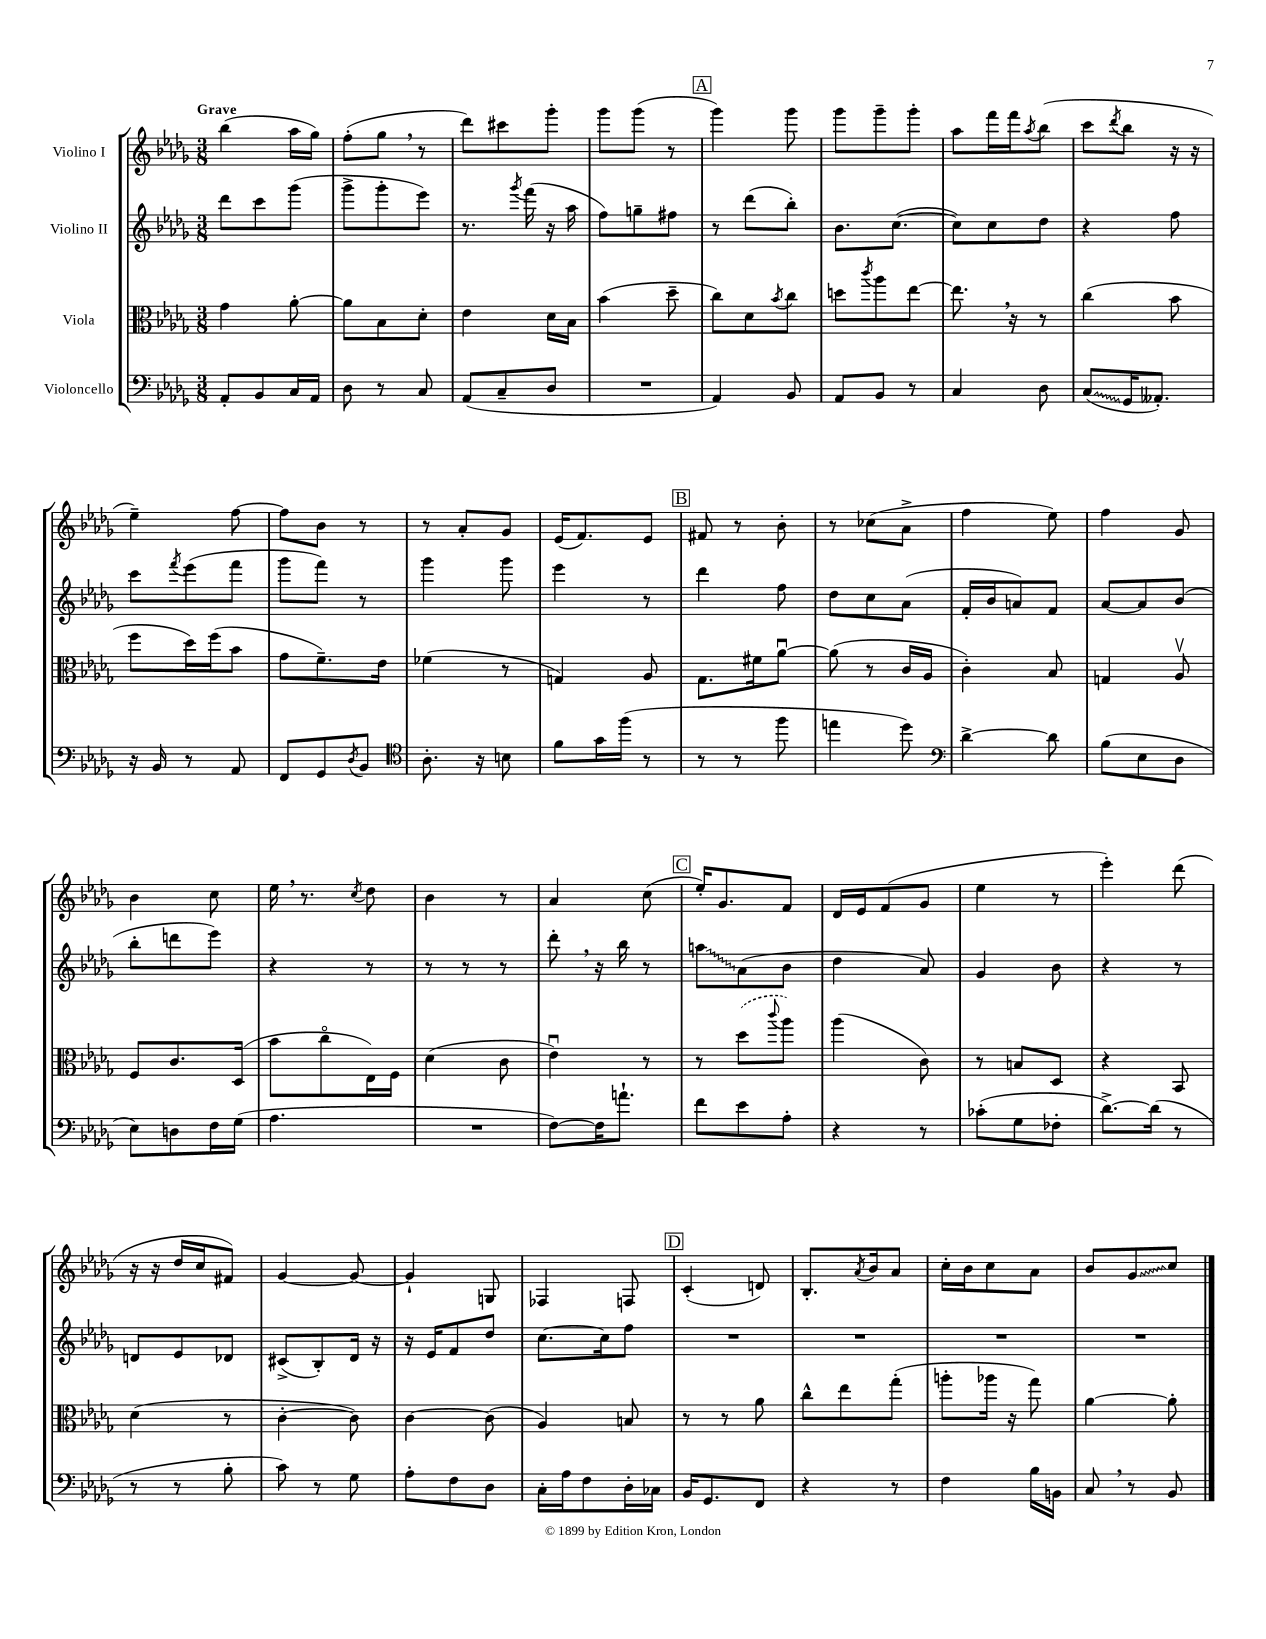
<<
\new StaffGroup <<
\new Staff = "s0" \with { instrumentName = "Violino I" } {
    \clef treble \key des \major \numericTimeSignature \time 3/8 \tempo "Grave"
    bes''4( aes''16 ges''16) |
    f''8-.( ges''8 \breathe r8 |
    des'''8) cis'''8 ges'''8-. |
    ges'''8 ges'''8( r8 |
    \mark \markup { \box "A" } ges'''4) ges'''8 |
    ges'''8 ges'''8-- ges'''8-. |
    aes''8 f'''16 f'''16 \acciaccatura { aes''8 } bes''8( |
    c'''8 \acciaccatura { des'''8 } bes''8 r16 r16 |
    ees''4--) f''8~ |
    f''8 bes'8 r8 |
    r8 aes'8-. ges'8 |
    ees'16( f'8.) ees'8 |
    \mark \markup { \box "B" } fis'8 r8 bes'8-. |
    r8 ces''8( aes'8-> |
    f''4 ees''8) |
    f''4 ges'8 |
    bes'4 c''8 |
    ees''16 \breathe r8. \acciaccatura { c''8 } des''8 |
    bes'4 r8 |
    aes'4 c''8( |
    \mark \markup { \box "C" } ees''16-.) ges'8. f'8 |
    des'16 ees'16 f'8( ges'8 |
    ees''4 r8 |
    ees'''4-.) des'''8( |
    r16 r16 des''16 c''16 fis'8) |
    ges'4~ ges'8~ |
    ges'4-! g8 |
    fes4 f8 |
    \mark \markup { \box "D" } c'4-.( d'8) |
    bes8.-. \acciaccatura { aes'8 } bes'16 aes'8 |
    c''16-. bes'16 c''8 aes'8 |
    bes'8 \once \override Glissando.style = #'zigzag ges'8\glissando c''8 \bar "|." |
}
\new Staff = "s1" \with { instrumentName = "Violino II" } {
    \clef treble \key des \major \numericTimeSignature \time 3/8
    des'''8 c'''8 ges'''8( |
    ges'''8-> ges'''8-. ees'''8) |
    r8. \acciaccatura { ges'''8 } f'''16( r16 aes''16 |
    f''8) g''8-- fis''8 |
    \mark \markup { \box "A" } r8 des'''8( bes''8-.) |
    bes'8. c''8.~( |
    c''8) c''8 des''8 |
    r4 f''8 |
    c'''8 \acciaccatura { f'''8 } ees'''8( f'''8 |
    ges'''8 f'''8) r8 |
    ges'''4 ges'''8 |
    ees'''4 r8 |
    \mark \markup { \box "B" } des'''4 f''8 |
    des''8 c''8 aes'8( |
    f'16-. bes'16 a'8) f'8 |
    aes'8~ aes'8 bes'8( |
    bes''8-. d'''8 ees'''8) |
    r4 r8 |
    r8 r8 r8 |
    des'''8-. \breathe r16 bes''16 r8 |
    \mark \markup { \box "C" } \once \override Glissando.style = #'zigzag a''8\glissando aes'8( bes'8 |
    des''4 aes'8) |
    ges'4 bes'8 |
    r4 r8 |
    d'8 ees'8 des'8 |
    cis'8->( bes8-.) des'16 r16 |
    r16 ees'16 f'8 des''8 |
    c''8.~ c''16 f''8 |
    \mark \markup { \box "D" } R4. |
    R4. |
    R4. |
    R4. \bar "|." |
}
\new Staff = "s2" \with { instrumentName = "Viola" } {
    \clef alto \key des \major \numericTimeSignature \time 3/8
    ges'4 aes'8~-. |
    aes'8 bes8 des'8-. |
    ees'4 des'16 bes16 |
    bes'4( des''8-- |
    \mark \markup { \box "A" } c''8) des'8 \acciaccatura { bes'8 } c''8 |
    d''8 \acciaccatura { c'''8 } aes''8 ees''8~ |
    ees''8. \breathe r16 r8 |
    c''4( bes'8 |
    f''8 des''16) f''16( bes'8 |
    ges'8 f'8.--) ees'16 |
    fes'4( r8 |
    g4) aes8 |
    \mark \markup { \box "B" } ges8. fis'16 aes'8~\downbow |
    aes'8( r8 c'16 aes16 |
    c'4-.) bes8 |
    g4 aes8\upbow |
    f8 c'8. des16( |
    bes'8 c''8\flageolet ees16) f16 |
    des'4( c'8 |
    ees'4\downbow) r8 |
    \mark \markup { \box "C" } r8 \once \slurDashed des''8( \appoggiatura { c'''8 } aes''8) |
    aes''4( c'8) |
    r8 b8 des8 |
    r4 bes,8 |
    des'4( r8 |
    c'4~-. c'8) |
    c'4~ c'8( |
    aes4) b8 |
    \mark \markup { \box "D" } r8 r8 aes'8 |
    c''8-^ ees''8 ges''8-.( |
    a''8-. aes''16 r16 ges''8) |
    aes'4~ aes'8-. \bar "|." |
}
\new Staff = "s3" \with { instrumentName = "Violoncello" } {
    \clef bass \key des \major \numericTimeSignature \time 3/8
    aes,8-. bes,8 c16 aes,16 |
    des8 r8 c8 |
    aes,8( c8-- des8 |
    R4. |
    \mark \markup { \box "A" } aes,4) bes,8 |
    aes,8 bes,8 r8 |
    c4 des8 |
    \once \override Glissando.style = #'zigzag c8\glissando( ges,16 aeses,8.-.) |
    r16 bes,16 r8 aes,8 |
    f,8 ges,8 \acciaccatura { des8 } bes,8 |
    \clef tenor aes8.-. r16 b8 |
    f'8 ges'16 f''16( r8 |
    \mark \markup { \box "B" } r8 r8 f''8 |
    e''4 des''8) |
    \clef bass des'4~-> des'8 |
    bes8( ees8 des8 |
    ees8) d8 f16 ges16( |
    aes4. |
    R4. |
    f8~) f16 a'8.-! |
    \mark \markup { \box "C" } f'8 ees'8 aes8-. |
    r4 r8 |
    ces'8-.( ges8 fes8-. |
    des'8.~->) des'16( r8 |
    r8 r8 bes8-. |
    c'8) r8 ges8 |
    aes8-. f8 des8 |
    c16-. aes16 f8 des16-. ces16 |
    \mark \markup { \box "D" } bes,16 ges,8. f,8 |
    r4 r8 |
    f4 bes16 b,16 |
    c8 \breathe r8 bes,8 \bar "|." |
}
>>
>>
\layout { \context { \Score \remove "Bar_number_engraver" } }
